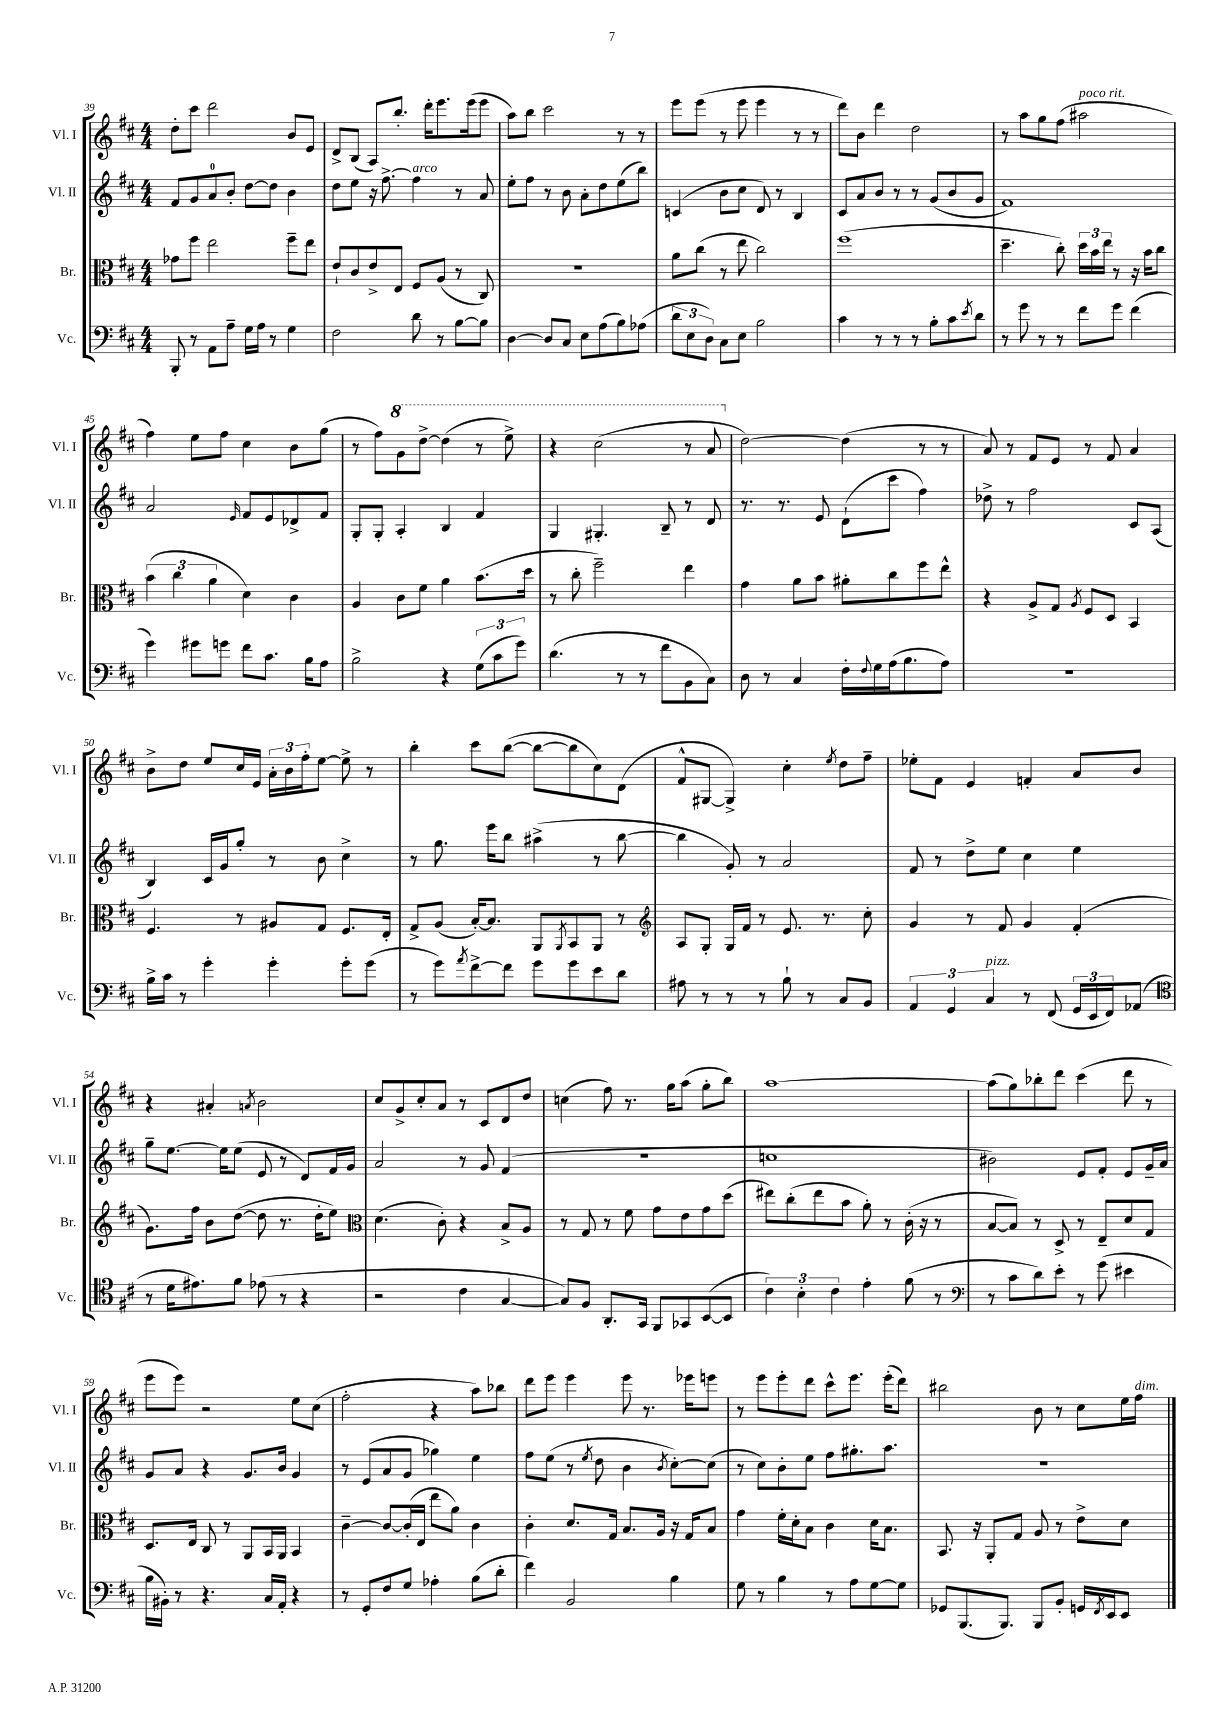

**kern	**kern	**kern	**kern
*staff4	*staff3	*staff2	*staff1
*clefF4	*clefC3	*clefG2	*clefG2
*k[f#c#]	*k[f#c#]	*k[f#c#]	*k[f#c#]
*M4/4	*M4/4	*M4/4	*M4/4
8BBB'	8g-	8f#	8dd'
8r	8ff#	8g	8ccc#
8AA	2ee	8a	2ddd
8A~	.	8b'	.
16G	.	[8dd	.
16A	.	.	.
8r	.	8dd]	.
4G	8ff#~	4b	8b
.	8ee	.	8e
=	=	=	=
2F#	8e`	8dd	8d^
.	8c#	8ee	(8B
.	8e^	16r	8A)
.	.	[8.ff#^	.
.	8E	.	8.bb'
8d	8F#	4ff#]	.
.	.	.	16ddd'
8r	(8A	.	8.eee
[8B	8r	8r	.
.	.	.	(16eee
8B]	8C#)	8a	8eee
=	=	=	=
[4D	1r	8ee'	8aa)
.	.	8ff#	8bb
8D]	.	8r	2ccc#
8C#	.	8b	.
8E	.	8a'	.
(8A	.	8dd	.
8B)	.	(8ee	8r
(8A-	.	8bb)	8r
=	=	=	=
12d	8a	(4c	8eee
12E	.	.	.
.	(8cc#	.	(8eee
12D)	.	.	.
8C#	8r	8b	8r
8E	8ee	8cc#	8eee
2B	2cc#)	8d)	4eee
.	.	8r	.
.	.	4B	8r
.	.	.	8r
=	=	=	=
4c#	(1ff#	8c#	8ddd)
.	.	8a	8b
8r	.	8b	4ddd
8r	.	8r	.
8r	.	8r	2dd
8B'	.	(8g	.
8c#	.	8b	.
8qe	.	.	.
8d	.	8g	.
=	=	=	=
8r	4.dd~	1f#)	8r
8g	.	.	8aa
8r	.	.	8gg
8r	8cc#')	.	(8ff#
8f#	24dd	.	2aa#
.	24b	.	.
.	24ee	.	.
8g	8r	.	.
(4f#	16r	.	.
.	16b	.	.
.	8cc#	.	.
=	=	=	=
4g)	(6b	2a	4ff#)
.	6cc#	.	.
8g#	.	.	8ee
.	6a	.	.
8g	.	.	8ff#
.	.	16qqe	.
8f#	4d)	8f#	4cc#
8.c#	.	8e	.
.	4c#	8d-^	8b
16B	.	.	.
8A	.	8f#	(8gg
=	=	=	=
2B^	4A	8G'	8r
.	.	8G'	8ff#)
.	8c#	4A'	8gg
.	8f#	.	[8ddd^
4r	4a	4B	(4ddd]
(12G	(8.b	4f#	8r
12c#	.	.	.
.	.	.	8eee^)
12g)	.	.	.
.	16dd	.	.
=	=	=	=
(4.d	8r	4G	4r
.	8cc#'	.	.
.	2ff#~)	4.G#'	(2ccc#
8r	.	.	.
8r	.	.	.
8f#	.	8B~	.
8BB	4ee	8r	8r
8C#)	.	8d	8aa
=	=	=	=
8D	4g	8.r	[2dd)
8r	.	.	.
.	.	8.r	.
4C#	8a	.	.
.	8b	8e	.
16F#'	8a#'	(8d`	(4dd]
8qqF#	.	.	.
16G	.	.	.
(16A	8cc#	8ccc#	.
8.B	.	.	.
.	8ff#	4ff#)	8r
8A)	8ee^^	.	8r
=	=	=	=
1r	4r	8dd-^	8a)
.	.	8r	8r
.	8A^	2ff#	8f#
.	8G	.	8e
.	8qA	.	.
.	8F#	.	8r
.	8D	.	8f#
.	4BB	8c#	4a
.	.	(8A	.
=	=	=	=
16B^	4.F#	4B)	8b^
16c#	.	.	.
8r	.	.	8dd
4g'	.	16c#	8ee
.	.	16g	.
.	8r	8gg'	16cc#
.	.	.	16e
4g'	8A#	8r	24a'
.	.	.	24b
.	.	.	24ff#'
.	8G	8b	[8ee
8g'	8.F#	4cc#^	8ee^]
(8g	.	.	8r
.	16E'	.	.
=	=	=	=
8r	8G^	8r	4bb'
8g)	(8A	8.gg	.
8qa	.	.	.
[8f#^	[16B')	.	8ccc#
.	8.B]	16eee	.
8f#]	.	8bb	([8bb
8g	8AA	(4aa#^	8bb_
.	8qAA	.	.
8g	8BB	.	8bb]
8e	8AA	8r	8cc#)
8d	8r	[8bb	(8d
=	=	=	=
*	*clefG2	*	*
8A#	8A	4bb]	8f#^^
8r	8G'	.	[8G#
8r	16G	8g')	4G#^])
.	16f#	.	.
8r	8r	8r	.
8B`	8.e	2a	4cc#'
8r	.	.	.
.	8.r	.	.
.	.	.	8qee
8C#	.	.	8dd
8BB	8cc#'	.	8ff#~
=	=	=	=
6AA	4g	8f#	8ee-'
.	.	8r	8f#
6GG	.	.	.
.	8r	8dd^	4e
6C#	.	.	.
.	8f#	8ee	.
8r	4g	4cc#	4f'
(8FF#	.	.	.
24GG	(4f#'	4ee	8a
24EE	.	.	.
24FF#)	.	.	.
(8AA-	.	.	8b
=	=	=	=
*clefC4	*	*	*
8r	8.g)	8gg~	4r
16d	.	[8.ee	.
8.e#)	16ff#	.	.
.	8b	.	4a#'
.	.	16ee]	.
8f#	([8dd	(8ee	.
.	.	.	8qa
(8e-	8dd]	8e	2b
8r	8.r	8r	.
4r	.	8d)	.
.	16dd'	.	.
.	8ee)	16f#	.
.	.	16g	.
=	=	=	=
*	*clefC3	*	*
2r	(4.d	2a	8cc#
.	.	.	8g^
.	.	.	8cc#'
.	8c#')	.	8a
4c#	4r	8r	8r
.	.	8g	8c#
[4G	8B^	(4f#	8d
.	8A	.	8dd
=	=	=	=
8G])	8r	1r	(4cc
8F#	8G	.	.
8.AA'	8r	.	8ff#)
.	8f#	.	8.r
16GG	.	.	.
8FF#	8g	.	.
.	.	.	16gg
8GG-	8e	.	(8aa
([8BB	8g	.	8gg'
8BB]	(8dd	.	8bb)
=	=	=	=
6c#)	8ee#)	1cc	[1aa
.	(8cc#'	.	.
6B'	.	.	.
.	8ee#	.	.
6c#	.	.	.
.	8b	.	.
4e'	8a')	.	.
.	8r	.	.
(8f#	(16c#'	.	.
.	16r	.	.
8r	8r	.	.
=	=	=	=
*clefF4	*	*	*
8r	[8B	2b#)	(8aa]
8c#	8B])	.	8gg)
8d)	8r	.	8bb-'
8e'	8D^	.	8ddd
8r	8r	8e	(4ccc#
(8g	8E~	8f#'	.
4e#	8d	8e	8ddd
.	8G	16g~	8r
.	.	16a	.
=	=	=	=
16B	8.D	8g	8eee
16BB#')	.	.	.
8r	.	8a	8eee)
.	16E	.	.
4.r	8C#	4r	2r
.	8r	.	.
.	8AA	8.g	.
16C#	16BB	.	.
16AA'	16AA	16b	.
4r	4BB	4g	8ee
.	.	.	(8cc#
=	=	=	=
8r	[4c#~	8r	2ff#'
8GG'	.	(8e	.
8F#	8c#_	8a	.
8G	(16c#']	8g	.
.	16E	.	.
4A-'	8ee	4gg-)	4r
.	8a)	.	.
(8B	4c#	4ee	8aa)
8d'	.	.	8bb-
=	=	=	=
4f#)	4c#'	8ff#	8ddd
.	.	(8ee	8eee
2BB	8.d	8r	4eee
.	.	8qee	.
.	.	8dd	.
.	16G	.	.
.	8.B	4b	8eee
.	.	.	8.r
.	16A	.	.
.	.	8qb	.
4B	16r	[8cc#')	.
.	16G	.	16eee-
.	8B	(8cc#]	8eee
=	=	=	=
8G	4g	8r	8r
8r	.	8cc#)	8eee
4B	16f#'	8b'	8eee'
.	16d'	.	.
.	8B	8ee	8ddd
8r	4c#	8ff#	8ccc#^^
8A	.	8.gg#'	8.eee
[8G	16d	.	.
.	8.B	8.aa	(16eee'
8G]	.	.	8ddd)
=	=	=	=
8GG-	8.BB	1r	2bb#
(8.BBB	.	.	.
.	16r	.	.
.	8AA'	.	.
8.BBB)	.	.	.
.	8G	.	.
8BBB	8A	.	8b
8BB'	8r	.	8r
16GG	8e^	.	8cc#
8qFF#	.	.	.
16EE	.	.	.
8EE	8d	.	16ee
.	.	.	16ff#
==	==	==	==
*-	*-	*-	*-
